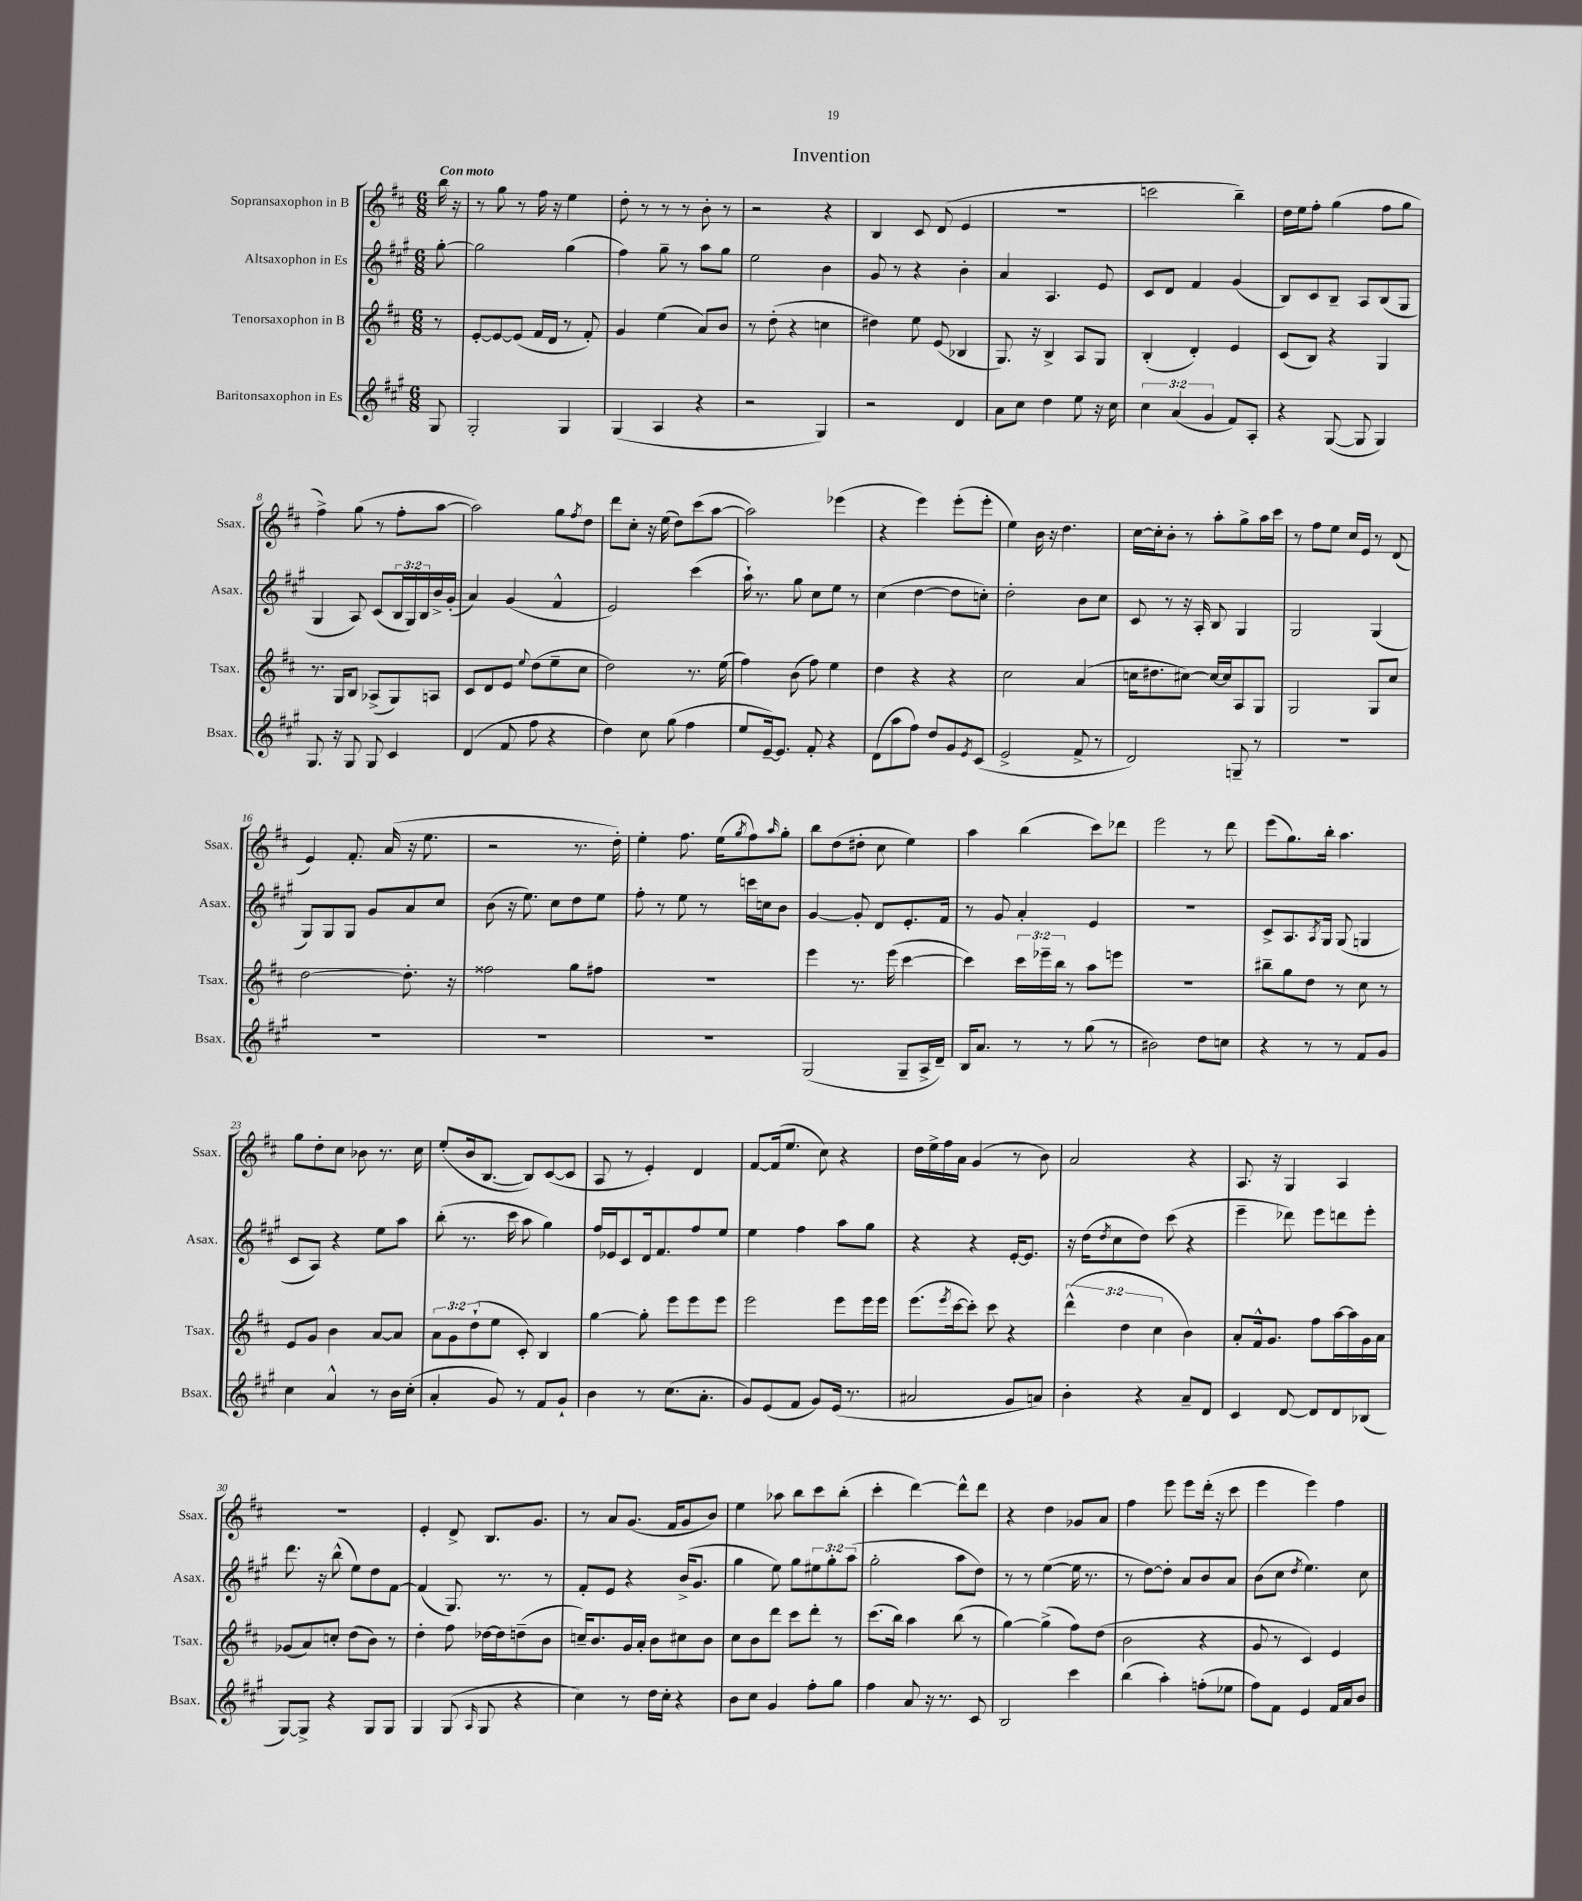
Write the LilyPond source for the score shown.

\header { title = "Invention" }
<<
\new StaffGroup <<
\new Staff = "s0" \with { instrumentName = "Sopransaxophon in B" shortInstrumentName = "Ssax." } {
    \clef treble \key d \major \numericTimeSignature \time 6/8 \partial 8 \tempo "Con moto"
    b''16 r16 |
    r8 g''8 r8 fis''16 r16 e''4 |
    d''8-. r8 r8 r8 b'8-. r8 |
    r2 r4 |
    b4 cis'8 d'8( e'4 |
    R2. |
    c'''2 b''4--) |
    d''16 e''16 fis''8-. g''4( fis''8 g''8 |
    fis''4->) g''8( r8 fis''8-. a''8~ |
    a''2) g''8 \acciaccatura { fis''8 } d''8 |
    d'''8 cis''8-. r16 e''16( d''8) cis'''8( a''8~ |
    a''2) ees'''4( |
    r4 e'''4) e'''8-.( e'''8-. |
    e''4) b'16 r16 d''4. |
    cis''16~ cis''16-. b'8-. r8 a''8-. g''8-> a''16 cis'''16 |
    r8 fis''8 e''8 cis''16 e'16 r8 d'8( |
    e'4) fis'8.-. a'16( r16 e''8. |
    r2 r8. d''16-.) |
    e''4-. fis''8. e''16( \acciaccatura { g''8 } fis''8) \grace { a''16 } g''8-. |
    b''8 d''8( dis''8-. cis''8 e''4) |
    a''4 b''4( cis'''8) des'''8 |
    e'''2 r8 d'''8 |
    e'''8( g''8.) b''16-. a''4. |
    g''8 d''8-. cis''8 bes'8 r8. cis''16 |
    e''8-.( b'16 b8.~ b8) cis'8~( cis'8 |
    a8 r8 e'4-.) d'4 |
    fis'8~ fis'16( e''8. cis''8) r4 |
    d''16 e''16-> fis''16 a'16 g'4( r8 b'8) |
    a'2 r4 |
    a8. r16 g4 a4 |
    R2. |
    e'4-. d'8-> b8. g'8. |
    r8 a'8 g'8.( fis'16 g'8 b'8) |
    e''4 aes''8 b''8 cis'''8 b''8-.( |
    cis'''4-. d'''4~) d'''8-^ d'''8 |
    r4 d''4 ges'8 a'8 |
    fis''4 e'''8 e'''8 d'''16-.( r16 cis'''8 |
    e'''4 e'''4) fis''4 \bar "|." |
}
\new Staff = "s1" \with { instrumentName = "Altsaxophon in Es" shortInstrumentName = "Asax." } {
    \clef treble \key a \major \numericTimeSignature \time 6/8 \override Staff.TupletNumber.text = #tuplet-number::calc-fraction-text \partial 8
    gis''8~-. |
    gis''2 gis''4( |
    fis''4) gis''8-- r8 a''8 gis''8 |
    e''2 b'4 |
    gis'8 r8 r4 b'4-. |
    a'4 a4. e'8 |
    cis'8 d'8 fis'4 gis'4( |
    b8) cis'8 b8-- a8 b8( gis8 |
    gis4 a8) cis'8( \tuplet 3/2 { b16 gis16) b16 } b'16-> gis'16-.( |
    a'4) gis'4( fis'4-^ |
    e'2) cis'''4( |
    a''16-!) r8. gis''8 cis''8 e''8 r8 |
    cis''4( d''4~ d''8 c''8-.) |
    d''2-. b'8 cis''8 |
    cis'8 r8 r16 a16-. b8 gis4 |
    gis2 gis4( |
    gis8) gis8 gis8 gis'8 a'8 cis''8 |
    b'8( r16 e''8.) cis''8 d''8 e''8 |
    fis''8-. r8 e''8 r8 c'''16 c''16 b'8 |
    gis'4~ gis'8-. d'8 e'8.-. fis'16 |
    r8 gis'8 a'4-. e'4 |
    R2. |
    cis'8-> a8. \acciaccatura { a8 } gis16 gis8( g4 |
    cis'8 a8) r4 e''8 a''8 |
    b''8-.( r8. cis'''16 a''8 gis''4) |
    fis''16 ees'16 cis'8 d'16 fis'8. fis''8 e''8 |
    e''4 fis''4 a''8 gis''8 |
    r4 r4 e'16~-. e'8. |
    r16 d''16( \acciaccatura { d''8 } cis''8 d''8) cis'''8( r4 |
    e'''4-- des'''8) e'''8 d'''8 e'''8-. |
    d'''8. r16 b''8-^( e''8) d''8 fis'8~ |
    fis'4( gis8.) r8. r8 |
    fis'8-. e'8 r4 b'16->( gis'8. |
    gis''4 e''8) gis''8 \tuplet 3/2 { eis''8 gis''8-. a''8( } |
    gis''2-. a''8 d''8) |
    r8 r8 e''4~( e''16 r8. |
    r8 d''8~) d''8-. a'8 b'8 a'8 |
    b'8( cis''8 \acciaccatura { d''8 } e''4.) cis''8 \bar "|." |
}
\new Staff = "s2" \with { instrumentName = "Tenorsaxophon in B" shortInstrumentName = "Tsax." } {
    \clef treble \key d \major \numericTimeSignature \time 6/8 \override Staff.TupletNumber.text = #tuplet-number::calc-fraction-text \partial 8
    r8 |
    e'8~-. e'8~ e'8( fis'16 d'16 r8 fis'8-.) |
    g'4 e''4( a'8) b'8 |
    r8 d''8-.( r4 c''4 |
    dis''4) e''8 e'8( bes4 |
    g8.) r16 b4-> a8 g8 |
    b4-.( d'4-.) e'4 |
    cis'8( b8) r4 g4 |
    r8. g16 b8 aes8->( g8) a8 |
    cis'8 d'8 e'8 \appoggiatura { e''8 } d''8( e''8-- cis''8 |
    d''2) r8. e''16( |
    fis''4) b'8( fis''8) e''4 |
    d''4 r4 r4 |
    cis''2 a'4( |
    c''16 dis''8. cis''8~) cis''16~ cis''16 a8 g8 |
    g2 g8 cis''8 |
    d''2~ d''8.-. r16 |
    fisis''2 g''8 fis''8 |
    R2. |
    e'''4 r8. e'''16( cis'''4~ |
    cis'''4) \tuplet 3/2 { cis'''16 ees'''16-- b''16 } r8 a''8 e'''8 |
    R2. |
    bis''8-- g''8 d''8 r8 cis''8 r8 |
    e'8 g'8 b'4 a'8~ a'8 |
    \tuplet 3/2 { a'8 g'8 d''8-!( } e''8 cis'8-.) b4 |
    g''4~ g''8-. e'''8 e'''8 e'''8 |
    e'''2 e'''8 e'''16 e'''16 |
    e'''8.( \acciaccatura { e'''8 } cis'''16~ cis'''8-.) cis'''8 r4 |
    \tuplet 3/2 { d'''4-^( d''4 cis''4 } b'4) |
    a'8-. fis'16-^ g'8. fis''8 a''16~ a''16 g'16 a'16 |
    ges'8( a'8) c''8-. d''8( b'8) r8 |
    d''4-. fis''8 des''16~ des''16 d''8--( b'8 |
    c''16--) b'8. g'16 a'16-. b'8 cis''8 b'8 |
    cis''8 b'8 d'''8 cis'''8 d'''8-. r8 |
    cis'''8.( b''16) a''4 b''8( r8 |
    g''4~) g''4->( fis''8) d''8( |
    b'2 r4 |
    g'8 r8 cis'4) e'4 \bar "|." |
}
\new Staff = "s3" \with { instrumentName = "Baritonsaxophon in Es" shortInstrumentName = "Bsax." } {
    \clef treble \key a \major \numericTimeSignature \time 6/8 \override Staff.TupletNumber.text = #tuplet-number::calc-fraction-text \partial 8
    gis8 |
    gis2-. gis4 |
    gis4( a4 r4 |
    r2 gis4) |
    r2 d'4 |
    a'8 cis''8 d''4 e''8 r16 cis''16 |
    \tuplet 3/2 { cis''4 a'4( gis'4 } fis'8) a8-. |
    r4 gis8~( gis8 gis4) |
    gis8. r16 gis8 gis8 cis'4 |
    d'4( fis'8 fis''8 r4 |
    d''4) cis''8 gis''8( fis''4 |
    e''8 e'16~--) e'8. fis'8-. r4 |
    d'8( a''8 fis''8) d''8 gis'8 \acciaccatura { e'8 } cis'8( |
    e'2-> fis'8-> r8 |
    d'2) g8-- r8 |
    R2. |
    R2. |
    R2. |
    R2. |
    gis2( gis8-- a16-> d'16--) |
    b16 a'8. r8 r8 gis''8( r8 |
    bis'2) d''8 c''8 |
    r4 r8 r8 fis'8 gis'8 |
    cis''4 a'4-^ r8 b'16 cis''16-.( |
    a'4-. gis'8) r8 fis'8 gis'8-! |
    b'4 r8 cis''8.( a'8.-. |
    gis'8) e'8( fis'8 gis'8) e'16( r8. |
    ais'2 gis'8 a'8) |
    b'4-. r4 a'8-- d'8 |
    cis'4 d'8~ d'8 d'8 bes8( |
    gis8~) gis8-> r4 gis8 gis8 |
    gis4 gis8( \grace { a16 } gis8 r4 |
    cis''4) r8 d''16 cis''16-. r4 |
    b'8 cis''8 gis'4 fis''8-. gis''8 |
    fis''4 a'8 r16 r8. cis'8 |
    b2 cis'''4 |
    b''4( a''4-.) f''8-.( ees''8 |
    fis''8) fis'8 e'4 fis'16 a'16 b'8 \bar "|." |
}
>>
>>
